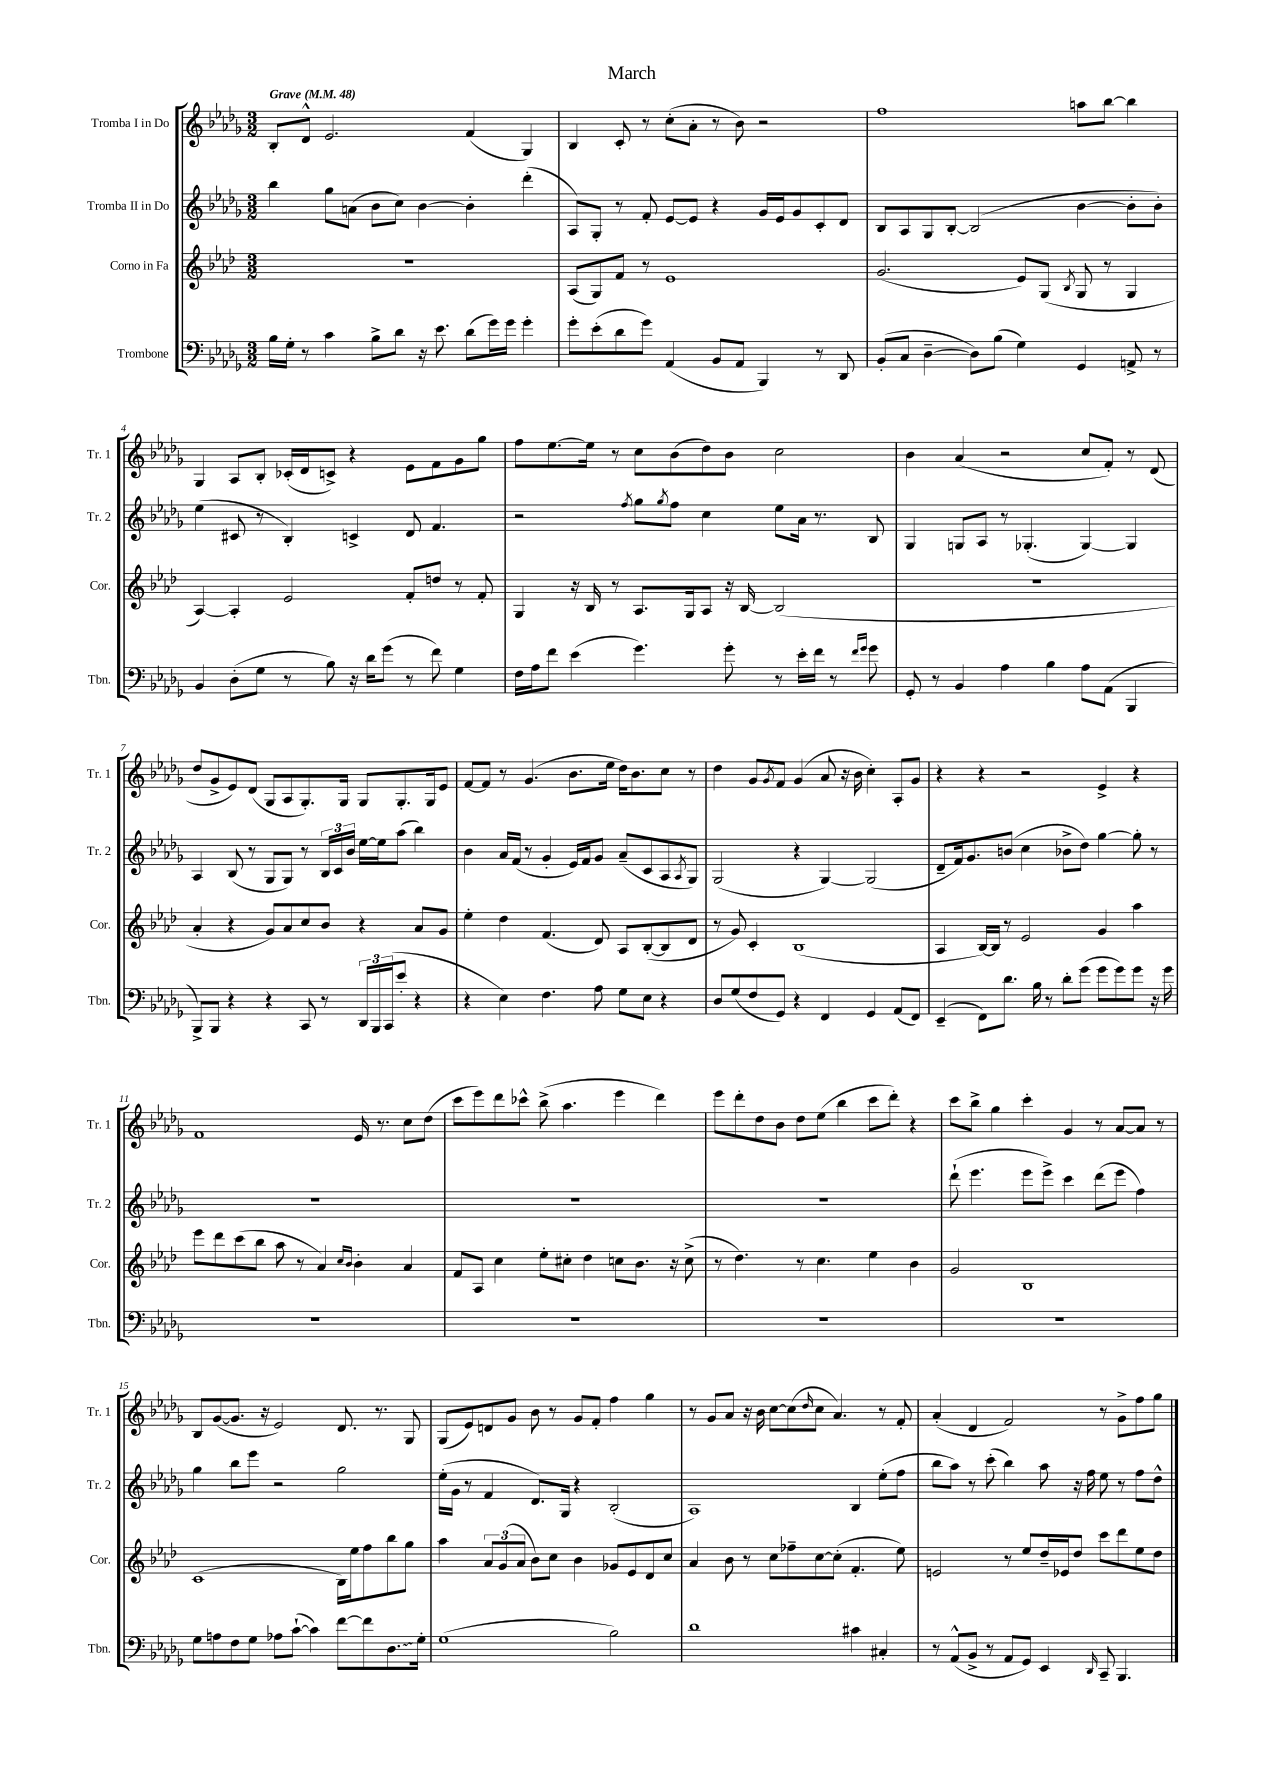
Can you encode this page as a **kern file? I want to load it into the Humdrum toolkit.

**kern	**kern	**kern	**kern
*staff4	*staff3	*staff2	*staff1
*clefF4	*clefG2	*clefG2	*clefG2
*k[b-e-a-d-g-]	*k[b-e-a-d-]	*k[b-e-a-d-g-]	*k[b-e-a-d-g-]
*M3/2	*M3/2	*M3/2	*M3/2
*MM48	*MM48	*MM48	*MM48
16B-\LL	1.r	4bb-\	8B-'/L
16G-'\JJ	.	.	.
8r	.	.	8d-^^/J
4c\	.	8gg-\L	2.e-/
.	.	(8a\J	.
8B-^\L	.	8b-\L	.
8d-\J	.	8cc\J)	.
16r	.	[4b-\	.
8.e-\	.	.	.
(8d-\L	.	4b-'\]	(4f/
16g-\L)	.	.	.
16g-\JJ	.	.	.
4g-'\	.	(4ddd-'\	4G-/)
=	=	=	=
8g-'\L	(8A-/L	8A-/L)	4B-/
(8e-'\	8G/)	8G-'/J	.
8d-\	8f/J	8r	8c'/
8g-\J)	8r	8f'/	8r
(4AA-/	1e-	[8e-/L	(8cc'\L
.	.	8e-/]J	8a-'\J
8BB-/L	.	4r	8r
8AA-/J	.	.	8b-\)
4BBB-/)	.	16g-/LL	2r
.	.	16e-/J	.
.	.	8g-/	.
8r	.	8c'/	.
8DD-/	.	8d-/J	.
=	=	=	=
(8BB-'/L	(2.g/	8B-/L	1ff
8C/J	.	8A-/	.
[4D-~\	.	8G-/	.
.	.	[8B-'/J	.
8D-\]L)	.	(2B-/]	.
(8B-\J	.	.	.
4G-\)	8e-/L)	.	.
.	(8G/J	.	.
.	8qB-/	.	.
4GG-/	8G/	[4b-\	8aa\L
.	8r	.	[8bb-\J
8AA^/	4G/	8b-'\]L	4bb-\]
8r	.	8b-'\J)	.
=	=	=	=
4BB-/	[4A-/)	(4ee-\	4G-/
(8D-'\L	4A-'/]	8c#/	8A-/L
8G-\J	.	8r	8B-'/J
8r	2e-/	4B-'/)	(16c-'/LL
.	.	.	16d-/J
8B-\)	.	.	8c^/J)
16r	.	4c^/	4r
16d-\LK	.	.	.
(8g-\J	.	.	.
8r	8f'/L	8d-/	8e-\L
8f\)	8dd/J	4.f/	8f\
4G-\	8r	.	8g-\
.	8f'/	.	8gg-\J
=	=	=	=
16F\LL	4G/	2r	8ff\L
16A-\J	.	.	.
8f\J	.	.	[8.ee-\
(4e-\	16r	.	.
.	16B-/	.	16ee-\]Jk
.	8r	.	8r
.	.	8qff/	.
4.g-\)	8.A-/L	8gg-\L	8cc\L
.	.	8qgg-/	.
.	.	8ff\J	(8b-\
.	16G/k	.	.
.	8A-/J	4cc\	8dd-\)
8g-'\	16r	.	8b-\J
.	[16B-/	.	.
8r	(2B-/]	8ee-\L	2cc\
16e-'\LL	.	16a-\Jk	.
16f\JJ	.	8.r	.
8r	.	.	.
16qqf/LL	.	.	.
16qqg-/JJ	.	.	.
8g-\	.	8B-/	.
=	=	=	=
8GG-'/	1.r	4G-/	4b-\
8r	.	.	.
4BB-/	.	8G/L	(4a-/
.	.	8A-/J	.
4A-\	.	8r	2r
.	.	(4.G-'/	.
4B-\	.	.	.
8A-\L	.	[4G-/)	8cc/L
(8AA-\J	.	.	8f'/J)
4BBB-/	.	4G-/]	8r
.	.	.	(8d-/
=	=	=	=
8BBB-^/L)	4a-'/	4A-/	8dd-/L
8BBB-/J	.	.	8g-^/
4r	4r	(8B-/	8e-/)
.	.	8r	(8d-/J
4r	8g/L)	8G-/L	8G-/L
.	8a-/	8G-/J)	8A-/
8CC/	8cc/	8r	8.G-'/)
8r	8b-/J	24B-/LL	.
.	.	24c/	.
.	.	.	16G-/Jk
.	.	24b-/JJ	.
24DD-/LL	4r	[16ee-\LL	8G-/L
24BBB-/	.	.	.
.	.	16ee-\]J	.
(24CC/J	.	.	.
8e-'/J	.	(8aa-\J	8.G-'/
4r	8a-/L	4bb-\)	.
.	.	.	16G-/k
.	8g/J	.	8e-/J
=	=	=	=
4r	4ee-'\	4b-\	[8f/L
.	.	.	8f/]J
4E-\)	4dd-\	16a-/LL	8r
.	.	(16f/JJ	.
.	.	8r	(4.g-/
4.F\	(4.f/	4g-'/	.
.	.	16e-/LL)	8.b-\L
.	.	16f/J	.
8A-\	8d-/)	8g-/J	.
.	.	.	16ee-\Jk
8G-\L	8A-/L	(8a-~/L	16dd-\LK)
.	.	.	8.b-\
8E-\J	([8B-'/	8c/	.
4r	8B-/]	8A-/	8cc\J
.	.	8qA-/	.
.	8d-/J	8G-/J)	8r
=	=	=	=
8D-/L	8r	(2G-/	4dd-\
(8G-/	8g/)	.	.
8F/	4c'/	.	8g-/L
.	.	.	8qg-/
8GG-/J)	.	.	8f/J
4r	(1B-	4r	(4g-/
4FF/	.	[4G-/)	8a-/
.	.	.	16r
.	.	.	16b-\
4GG-/	.	(2G-/]	4cc'\)
(8AA-/L	.	.	8A-'/L
8FF/J)	.	.	8g-/J
=	=	=	=
(4EE-~/	4A-/	8d-~/L	4r
.	.	16f/k)	.
.	.	8.g-/	.
8FF\L)	[16B-/LL)	.	4r
.	16B-/]JJ	.	.
8.d-\J	8r	(8b/J	.
.	2e-/	4cc\	2r
16B-\	.	.	.
8r	.	.	.
8d-'\L	.	8b-^\L	.
(8g-\J	.	8dd-\J)	.
8g-\L	4g/	[4gg-\	4e-^/
8g-\)	.	.	.
8g-\J	4aa-\	8gg-'\]	4r
16r	.	8r	.
16g-\	.	.	.
=	=	=	=
1.r	8eee-\L	1.r	1f
.	8ddd-\	.	.
.	(8ccc\	.	.
.	8bb-\J	.	.
.	8aa-\	.	.
.	8r	.	.
.	4a-/)	.	.
.	16qqcc/LL	.	.
.	16qqb-/JJ	.	.
.	4b-'\	.	16e-/
.	.	.	8.r
.	4a-/	.	8cc\L
.	.	.	(8dd-\J
=	=	=	=
1.r	8f/L	1.r	8ccc\L
.	8A-/J	.	8eee-\)
.	4cc\	.	8ddd-\
.	.	.	8ccc-^^\J
.	8ee-'\L	.	(8bb-^\
.	8cc#'\J	.	4.aa-\
.	4dd-\	.	.
.	8cc\L	.	4eee-\
.	8.b-\J	.	.
.	.	.	4ddd-\)
.	16r	.	.
.	(8cc^\	.	.
=	=	=	=
1.r	8r	1.r	8eee-\L
.	4.dd-\)	.	8ddd-'\
.	.	.	8dd-\
.	.	.	8b-\J
.	8r	.	8dd-\L
.	4.cc\	.	(8ee-\J
.	.	.	4bb-\
.	4ee-\	.	8ccc\L
.	.	.	8ddd-'\J)
.	4b-\	.	4r
=	=	=	=
1.r	2g/	(8ddd-`\	8ccc\L
.	.	4.eee-\	8bb-^\J
.	.	.	4gg-\
.	1B-	8eee-\L	4ccc'\
.	.	8eee-^\J)	.
.	.	4ccc\	4g-/
.	.	(8ddd-\L	8r
.	.	8eee-\J	[8a-/L
.	.	4ff\)	8a-/]J
.	.	.	8r
=	=	=	=
8G-\L	(1c	4gg-\	8B-/L
8A\	.	.	([8g-/
8F\	.	8bb-\L	8.g-/]J
8G-\J	.	8eee-\J	.
.	.	.	16r
8A-\L	.	2r	2e-/)
([8c`\J	.	.	.
4c\])	.	.	.
[8f\L	16B-\LL)	2gg-\	8.d-/
.	16ee-\J	.	.
8f\]	8ff\	.	.
.	.	.	8.r
8.D-\	8bb-\	.	.
.	8gg\J	.	8G-/
16G-'\Jk	.	.	.
=	=	=	=
(1G-	4aa-\	(16ee-'\LL	(8G-/L
.	.	16g-\JJ	.
.	.	8r	8e-/)
.	12a-/L	4f/	8d/
.	(12g/	.	.
.	.	.	8g-/J
.	12a-/J	.	.
.	8b-\L)	8.d-/L)	8b-\
.	8cc\J	.	8r
.	.	16G-/Jk	.
.	4b-\	4r	8g-/L
.	.	.	8f'/J
2B-\)	8g-/L	(2B-'/	4ff\
.	8e-/	.	.
.	8d-/	.	4gg-\
.	8cc/J	.	.
=	=	=	=
1d-	4a-/	1A-)	8r
.	.	.	8g-/L
.	8b-\	.	8a-/J
.	8r	.	16r
.	.	.	16b-\
.	8cc\L	.	[8cc\L
.	8ff-~\	.	(8cc\]
.	.	.	16qqdd-/
.	[8cc\	.	8cc\J
.	(8cc'\]J	.	4.a-/)
4c#\	4.f'/	4B-/	.
4C#'/	.	(8ee-'\L	8r
.	8ee-\)	8ff\J	8f'/
=	=	=	=
8r	2e/	8bb-\L	(4a-'/
(8AA-^^/L	.	8aa-\J)	.
8BB-^/J	.	8r	4d-/
8r	.	(8ccc'\	.
8AA-/L	8r	4bb-\)	2f/)
8GG-/J)	8ee-/L	.	.
4EE-/	16dd-~/L	8aa-\	.
.	16e-/J	.	.
.	8dd-/J	16r	.
.	.	16ff\	.
16qqDD-/	.	.	.
8CC~/	8ccc\L	8ee-\	8r
4.BBB-/	8ddd-\	8r	8g-^\L
.	8ee-\	8ff\L	8ff\
.	8dd-\J	8dd-^^\J	8gg-\J
==	==	==	==
*-	*-	*-	*-
